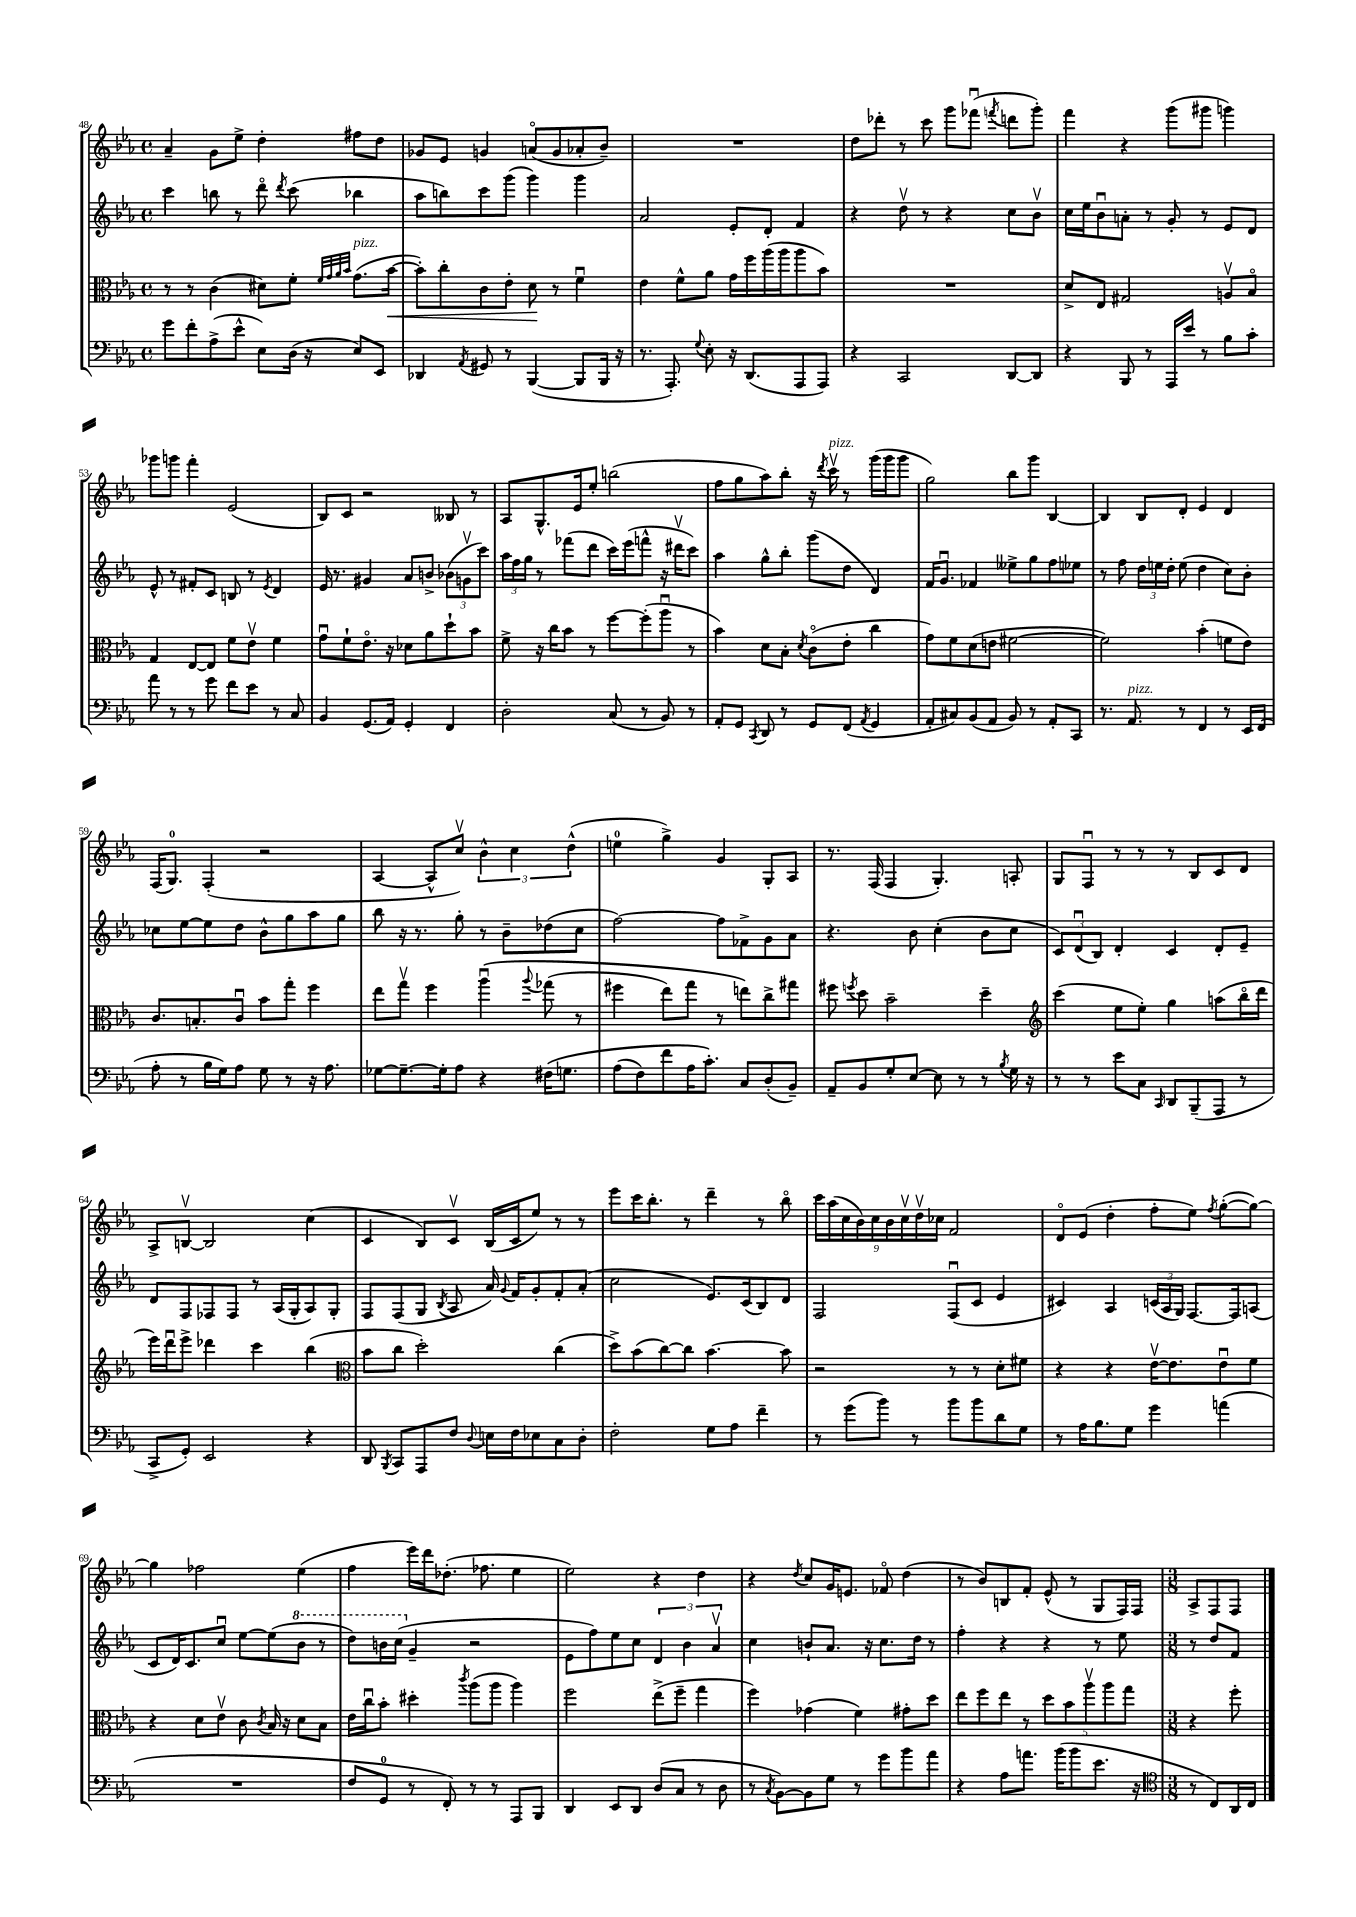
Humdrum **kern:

**kern	**kern	**kern	**kern
*staff4	*staff3	*staff2	*staff1
*clefF4	*clefC3	*clefG2	*clefG2
*k[b-e-a-]	*k[b-e-a-]	*k[b-e-a-]	*k[b-e-a-]
*M4/4	*M4/4	*M4/4	*M4/4
*met(c)	*met(c)	*met(c)	*met(c)
8g	8r	4ccc	4a-~
8f'	8r	.	.
(8A-^	(4c	8bb	8g
8e-^^	.	8r	8ee-^
8E-)	8d#)	8dddo	4dd'
.	.	8qddd	.
(16D	8f'	(8ccc	.
16r	.	.	.
.	32qqf	.	.
.	32qqg	.	.
.	32qqa-	.	.
.	32qqb-	.	.
8E-)	(8.g	4bb-	8ff#
8EE-	.	.	8dd
.	[16b-	.	.
=	=	=	=
4DD-	8b-'])	8aa-	8g-
.	8cc'	8bb)	8e-
8qAA-	.	.	.
8GG#	8c	8ccc	4g
8r	8e-'	(8ggg	.
([4BBB-	8d	4ggg)	(8ao
.	8r	.	8g
8BBB-]	4fu	4ggg	8a-'
16BBB-	.	.	8b-~)
16r	.	.	.
=	=	=	=
8.r	4e-	2a-	1r
8.AAA-')	.	.	.
.	8f^^	.	.
8qqG	.	.	.
8E-'	8a-	.	.
16r	16g	8e-'	.
(8.DD	16ff	.	.
.	(16aa-	8d'	.
.	16aa-	.	.
8AAA-	8aa-	4f	.
8AAA-)	8b-)	.	.
=	=	=	=
4r	1r	4r	8dd
.	.	.	8ddd-'
2CC	.	8ddv	8r
.	.	8r	8ccc
.	.	4r	8ggg
.	.	.	(8fff-u
.	.	.	8qfff
[8DD	.	8cc	8ddd
8DD]	.	8b-v	8ggg')
=	=	=	=
4r	8d^	16cc	4fff
.	.	16ee-	.
.	8E-	8b-u	.
8BBB-	2G#	8a'	4r
8r	.	8r	.
16AAA-	.	8g'	(8ggg
16e-	.	.	.
8r	.	8r	8ggg#
8B-	8Av	8e-	4ggg)
8c'	8B-o	8d	.
=	=	=	=
8a-	4G	8e-^^	8ggg-
8r	.	8r	8ggg
8r	[8E-	8f#'	4fff'
8g	8E-]	8c	.
8f	8f	8B	(2e-
8e-	8e-v	8r	.
.	.	8qe-	.
8r	4f	4d	.
8C	.	.	.
=	=	=	=
4BB-	8gu	16e-	8B-)
.	.	8.r	.
.	8f`	.	8c
(8.GG	8.e-o	4g#	2r
16AA-)	16r	.	.
4GG'	8d-	8a-	.
.	8a-	8b^	.
4FF	8dd`	(12b-	8B--
.	.	12gv	.
.	8b-	.	8r
.	.	12ccc)	.
=	=	=	=
2D'	8f^	24aa-	8A-
.	.	24ff	.
.	.	24gg	.
.	16r	8r	8.G^^
.	16cc	.	.
.	8b-	(8fff-	.
.	.	.	16e-
.	8r	8ddd	8ee-'
(8C	[8ff	16ccc)	(2bb
.	.	(16eee-	.
8r	(8ff']	8fff^^	.
8BB-)	8aa-u	16r	.
.	.	16ddd#v	.
8r	8r	8ccc)	.
=	=	=	=
8AA-'	4b-)	4aa-	8ff
8GG	.	.	8gg
8qCC	.	.	.
8DD	8d	8gg^^	8aa-)
8r	8B-'	8bb-'	8bb-'
.	8qd	.	.
8GG	(8co	(8ggg	16r
.	.	.	8qddd
.	.	.	16cccv
(8FF	8e-'	8dd	8r
8qAA-	.	.	.
4GG	4cc	4d)	(16ggg
.	.	.	16ggg
.	.	.	8ggg
=	=	=	=
8AA-'	8g)	16f	2gg)
.	.	8.gu	.
8C#)	8f	.	.
(8BB-	(8d	4f-	.
8AA-	8e	.	.
8BB-)	[2f#	8ee--^	8bb-
8r	.	8gg	8ggg
8AA-'	.	8ff	[4B-
8CC	.	8ee-	.
=	=	=	=
8.r	2f#])	8r	4B-]
.	.	8ff	.
8.AA-	.	.	.
.	.	24dd	8B-
.	.	24ee	.
.	.	24dd'	.
8r	.	(8ee	8d'
4FF	(4b-'	4dd	4e-
8r	8f	8cc)	4d
16EE-	8e-)	8b-'	.
(16FF	.	.	.
=	=	=	=
8A-'	8.c	8cc-	(16F
.	.	.	8.G)
8r	.	[8ee-	.
.	8.B'	.	.
16B-	.	8ee-]	(4F'
16G)	.	.	.
8A-	8cu	8dd	.
8G	8b-	8b-^^	2r
8r	8gg'	8gg	.
16r	4ff	8aa-	.
8.A-	.	.	.
.	.	8gg	.
=	=	=	=
[8G-	8ee-	8bb-	[4A-
8.G-~_	8ggv	16r	.
.	.	8.r	.
.	4ff	.	8A-^^]
16G-']	.	.	.
8A-	.	8gg'	8ccv)
4r	&(4aa-u	8r	6b-^^
.	.	8b-~	.
.	.	.	6cc
.	8qqaa-	.	.
&(16F#	(8gg-	(8dd-	.
8.G	.	.	.
.	.	.	(6dd^^
.	8r	8cc	.
=	=	=	=
(8A-	4ff#	[2ff)	4ee
8F)	.	.	.
8f	8ee-)	.	4gg^)
16A-	8gg	.	.
8.c'&)	.	.	.
.	8r	8ff]	4g
8C	8ee&)	8f-^	.
(8D'	8cc^	8g	8G'
8BB-~)	8gg#	8a-	8A-
=	=	=	=
8AA-~	8ff#	4.r	8.r
.	8qff	.	.
8BB-	8dd	.	.
.	.	.	(16F
8G'	2b-~	.	4F
[8E-	.	8b-	.
8E-]	.	(4cc'	4.G')
8r	.	.	.
8r	4dd~	8b-	.
8qB-	.	.	.
16G	.	8cc	8A'
16r	.	.	.
=	=	=	=
*	*clefG2	*	*
8r	(4ccc	12c)	8G
.	.	(12du	.
8r	.	.	8Fu
.	.	12B-)	.
8e-	8ee-	4d'	8r
8C	8ee-')	.	8r
16qqCC	.	.	.
8DD	4gg	4c	8r
(8BBB-~	.	.	8B-
8AAA-	(8aa	8d'	8c
8r	16bb-o	8e-~	8d
.	16ddd	.	.
=	=	=	=
8CC^	16eee-)	8d	8A-^
.	16dddu	.	.
8GG')	8eee-^	8F	[8Bv
2EE-	4ddd-	8F-	2B]
.	.	8F-	.
.	4ccc	8r	.
.	.	(16A-	.
.	.	16G'	.
4r	(4bb-	8A-)	(4cc
.	.	8G'	.
=	=	=	=
*	*clefC3	*	*
8DD	8b-	8F	4c
8qBBB-	.	.	.
8CC	8cc	(8F	.
8AAA-	2dd')	8G	8B-)
.	.	8qB-	.
8F	.	8A-	8cv
8qqD	.	.	.
16E	.	16a-)	(16B-
.	.	8qqg	.
16F	.	16f	16c
8E-	.	8g'	8ee-)
8C	(4cc	8f'	8r
8D'	.	(8a-'	8r
=	=	=	=
2F'	8dd^)	2cc	8eee-
.	(8b-	.	16ccc
.	.	.	8.bb-'
.	[8cc)	.	.
.	8cc]	.	8r
8G	[4.b-	8.e-)	4ddd~
8A-	.	.	.
.	.	(16c	.
4f~	.	8B-)	8r
.	8b-]	8d	8bb-o
=	=	=	=
8r	2r	2F	18ccc
.	.	.	(18aa-
.	.	.	18cc
(8g	.	.	.
.	.	.	18b-)
.	.	.	18cc
8b-)	.	.	.
.	.	.	18b-
.	.	.	18ccv
8r	.	.	.
.	.	.	18ddv
.	.	.	18cc-
8b-	8r	(8Fu	2f
8b-	8r	8c	.
8d	8d'	4e-	.
8G	8f#	.	.
=	=	=	=
8r	4r	4c#)	8do
16A-	.	.	(8e-
8.B-	.	.	.
.	4r	4A-	4dd'
8G	.	.	.
4g	[16e-v	(24c	8ff'
.	.	24A-	.
.	8.e-]	.	.
.	.	24G)	.
.	.	[8.F	8ee-)
.	.	.	8qff
(4a	8e-u	.	([8gg'
.	.	16F]	.
.	8f	(8A	8gg_)
=	=	=	=
1r	4r	8c	4gg]
.	.	16d)	.
.	.	8.c	.
.	8d	.	2ff-
.	8e-v	8ccu	.
.	8c	[8ee-	.
.	8qc	.	.
.	16B-	(8ee-]	.
.	16r	.	.
.	8d	8bb-	(4ee-
.	8B-	8r	.
=	=	=	=
8F	16e-	8ddd)	4ff
.	16ccu	.	.
8GG	8b-'	16bb	.
.	.	(16ccc	.
8r	4dd#'	4g~	16eee-)
.	.	.	16ddd
8FF')	.	.	(8.dd-'
.	8qccc	.	.
8r	(8aa-	2r	.
.	.	.	8.ff-
8r	8aa-	.	.
8AAA-	4aa-)	.	4ee-
8BBB-	.	.	.
=	=	=	=
4DD	2ff	8e-	2ee-)
.	.	8ff)	.
8EE-	.	8ee-	.
8DD	.	8cc	.
(8D	(8ee-^	6d	4r
8C	8ff~	.	.
.	.	6b-	.
8r	4gg	.	4dd
.	.	6a-v	.
8D	.	.	.
=	=	=	=
8r	4ff)	4cc	4r
8qC	.	.	.
[8BB-)	.	.	.
.	.	.	8qdd
8BB-]	(4g-	8b`	8cc
8G	.	8.a-	16g
.	.	.	8.e
8r	4f)	.	.
.	.	16r	.
8g	.	8.cc	8f-o
8b-	8g#'	.	(4dd
.	.	16dd	.
8a-	8dd	8r	.
=	=	=	=
4r	8ee-	4ff'	8r
.	8ff	.	8b-)
8A-	8ee-	4r	8B
8.a	8r	.	8f'
.	10dd	4r	(8e-^^
(16b-	.	.	.
.	10b-	.	.
8b-	.	.	8r
.	10aa-v	.	.
8.e-	.	8r	8G
.	10aa-	.	.
.	.	8ee-	16F)
.	10gg	.	.
16r	.	.	16F
=	=	=	=
*clefC4	*	*	*
*M3/8	*M3/8	*M3/8	*M3/8
8r	4r	8r	8A-^
8C)	.	8dd	8F
16AA-	8ff'	8f	8F
16C	.	.	.
==	==	==	==
*-	*-	*-	*-
